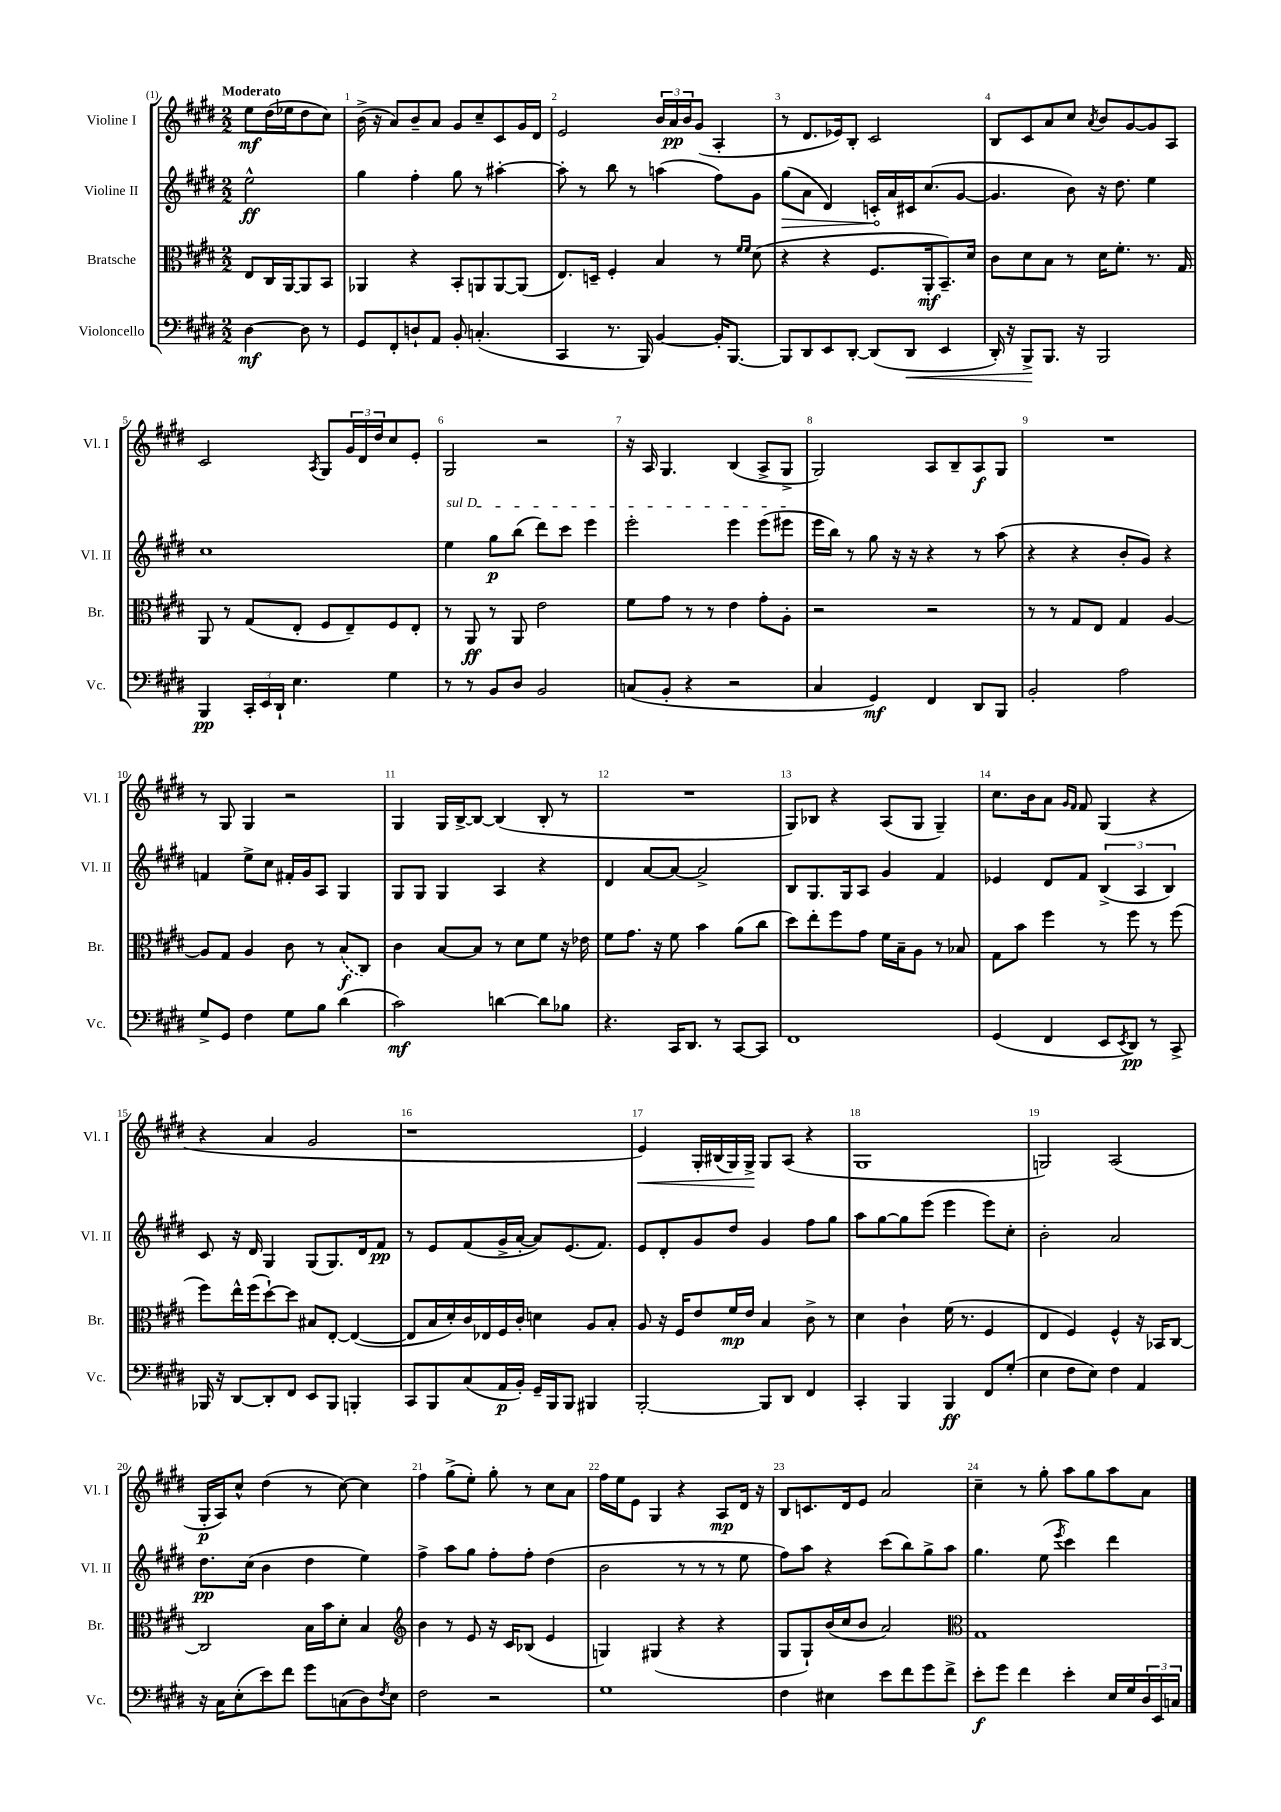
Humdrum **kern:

**kern	**kern	**kern	**kern
*staff4	*staff3	*staff2	*staff1
*clefF4	*clefC3	*clefG2	*clefG2
*k[f#c#g#d#]	*k[f#c#g#d#]	*k[f#c#g#d#]	*k[f#c#g#d#]
*M2/2	*M2/2	*M2/2	*M2/2
[4D#\	8E/L	2ee^^\	8ee\L
.	16C#/L	.	(16dd#\L
.	[16AA/J	.	16ee-\J
8D#\]	8AA/]	.	8dd#\
8r	8BB/J	.	8cc#\J)
=	=	=	=
8GG#/L	4AA-/	4gg#\	(16b^\
.	.	.	16r
8FF#'/	.	.	8a/L)
8D`/	4r	4ff#'\	8b~/
8AA/J	.	.	8a/J
8BB'/	8BB'/L	8gg#\	8g#/L
(4.C'/	8AA/	8r	8cc#~/
.	[8AA/	[4aa#'\	8c#/
.	(8AA/]J	.	16g#/L
.	.	.	16d#/JJ
=	=	=	=
4CC#/	8.E/L)	8aa#'\]	2e/
.	.	8r	.
.	16D~/Jk	.	.
8.r	4F#'/	8bb\	.
.	.	8r	.
16BBB/)	.	.	.
[4BB/	4B/	(4aa\	24b/LL
.	.	.	24a/
.	.	.	24b/J
.	.	.	(8g#/J
16BB'/]LK	8r	8ff#\L)	4A'/
[8.BBB/J	.	.	.
.	16qqf#/LL	.	.
.	16qqf#/JJ	.	.
.	(8d#\	8g#\J	.
=	=	=	=
8BBB/]L	4r	(8gg#\L	8r
8DD#/	.	8a\J	8.d#/L
8EE/	4r	4d#/)	.
.	.	.	16e-/k)
[8DD#'/J	.	.	8B'/J
(8DD#/]L	8.F#/L	16c'/LL	2c#/
.	.	16a/	.
8DD#/J	.	16c#/J	.
.	16AA'/k	(8.cc#/	.
4EE/	8.BB~/)	.	.
.	.	[8g#/J	.
.	16d#/Jk	.	.
=	=	=	=
16DD#'/)	8c#\L	4.g#/]	8B/L
16r	.	.	.
8BBB^/L	8d#\	.	8c#/
8.BBB/J	8B\J	.	8a/
.	8r	8b\)	8cc#/J
16r	.	.	.
.	.	.	8qa/
2BBB/	16d#\LK	16r	8b/L
.	8.f#'\J	8.dd#\	.
.	.	.	[8g#/
.	8.r	4ee\	8g#/]
.	.	.	8A/J
.	16G#/	.	.
=	=	=	=
4BBB/	8AA/	1cc#	2c#/
.	8r	.	.
24CC#'/LL	(8G#/L	.	.
24EE/	.	.	.
24DD#`/JJ	.	.	.
4.E\	8E'/J	.	.
.	.	.	8qA/
.	8F#/L	.	8G#/L
.	8E~/)	.	24g#/L
.	.	.	24d#/
.	.	.	24dd#/J
4G#\	8F#/	.	8cc#/
.	8E'/J	.	8e'/J
=	=	=	=
8r	8r	4ee\	2G#/
8r	8AA/	.	.
8BB/L	8r	8gg#\L	.
8D#/J	8AA/	(8bb\J	.
2BB/	2e\	8ddd#\L)	2r
.	.	8ccc#\J	.
.	.	4eee\	.
=	=	=	=
(8C/L	8f#\L	2eee'\	16r
.	.	.	16A/
8BB'/J	8g#\J	.	4.G#/
4r	8r	.	.
.	8r	.	.
2r	4e\	4eee\	(4B/
.	8g#'\L	(8eee\L	8A^/L
.	8A'\J	8eee#\J	8G#^/J
=	=	=	=
4C#/	2r	16eee\LL	2G#/)
.	.	16bb\JJ)	.
.	.	8r	.
4GG#/)	.	8gg#\	.
.	.	16r	.
.	.	16r	.
4FF#/	2r	4r	8A/L
.	.	.	8B~/
8DD#/L	.	8r	8A/
8BBB/J	.	(8aa\	8G#/J
=	=	=	=
2BB'/	8r	4r	1r
.	8r	.	.
.	8G#/L	4r	.
.	8E/J	.	.
2A\	4G#/	8b'/L	.
.	.	8g#/J)	.
.	[4A/	4r	.
=	=	=	=
8G#^/L	8A/]L	4f/	8r
8GG#/J	8G#/J	.	8G#/
4F#\	4A/	8ee^\L	4G#/
.	.	8cc#\J	.
8G#\L	8c#\	16f#'/LL	2r
.	.	16g#/J	.
8B\J	8r	8A/J	.
(4d#\	(8B/L	4G#/	.
.	8C#/J)	.	.
=	=	=	=
2c#\)	4c#\	8G#/L	4G#/
.	.	8G#/J	.
.	[8B/L	4G#/	16G#/LL
.	.	.	[16B^/J
.	8B/]J	.	8B/_J
[4d\	8r	4A/	(4B/]
.	8d#\L	.	.
8d\]L	8f#\J	4r	8B'/
8B-\J	16r	.	8r
.	16e-\	.	.
=	=	=	=
4.r	8f#\L	4d#/	1r
.	8.g#\J	.	.
.	.	[8a/L	.
.	16r	.	.
16CC#/LK	8f#\	8a/_J	.
8.DD#/J	.	.	.
.	4b\	2a^/]	.
8r	.	.	.
[8CC#/L	(8a\L	.	.
8CC#/]J	8cc#\J	.	.
=	=	=	=
1FF#	8dd#\L)	8B/L	8G#/L)
.	8ee'\	8.G#/	8B-/J
.	8ff#\	.	4r
.	.	16G#/k	.
.	8g#\J	8A/J	.
.	16f#\LL	4g#/	(8A/L
.	16B~\J	.	.
.	8A\J	.	8G#/J
.	8r	4f#/	4G#~/)
.	8B-/	.	.
=	=	=	=
(4GG#/	8G#\L	4e-/	8.cc#\L
.	8b\J	.	.
.	.	.	16b\k
4FF#/	4ff#\	8d#/L	8a\J
.	.	.	16qqg#/LL
.	.	.	16qqf#/JJ
.	.	8f#/J	8f#/
8EE/L	8r	(6B^/	(4G#/
8qEE/	.	.	.
8DD#/J)	8ff#\	.	.
.	.	6A/	.
8r	8r	.	4r
.	.	6B/)	.
8CC#^/	(8ff#\	.	.
=	=	=	=
16BBB-/	8ff#\L)	8c#/	4r
16r	.	.	.
[8DD#/L	16ee^^\L	16r	.
.	(16ff#\J	16d#/	.
8DD#'/]	[8dd#`\)	4G#/	4a/
8FF#/J	8dd#\]J	.	.
8EE/L	8B#/L	(8G#/L	2g#/
8BBB-/J	[8E'/J	8.G#/)	.
4BBB'/	(4E/_	.	.
.	.	16d#/k	.
.	.	8f#/J	.
=	=	=	=
8CC#/L	8E/]L	8r	1r
8BBB/	16B/L	8e/L	.
.	16d#'/)	.	.
(8C#/	16c#/	(8f#/	.
.	16E-/	.	.
16AA/L	16F#/	16g#^/L	.
16BB'/JJ)	16c#'/JJ	[16a'/JJ	.
16GG#~/LL	4d\	8a/]L)	.
16BBB/J	.	.	.
8BBB/J	.	(8.e/	.
4BBB#/	8A/L	.	.
.	.	8.f#/J)	.
.	8B'/J	.	.
=	=	=	=
[2BBB'/	8A/	8e/L	4e/)
.	16r	8d#'/	.
.	16F#/LK	.	.
.	8e/	8g#/	16G#'/LL
.	.	.	(16B#/
.	16f#/L	8dd#/J	16G#/)
.	16e/JJ	.	16G#^/JJ
8BBB/]L	4B/	4g#/	8G#/L
8DD#/J	.	.	(8A/J
4FF#/	8c#^\	8ff#\L	4r
.	8r	8gg#\J	.
=	=	=	=
4CC#'/	4d#\	8aa\L	1G#
.	.	[8gg#\	.
4BBB/	4c#`\	8gg#\]	.
.	.	(8eee\J	.
4BBB/	(16f#\	4eee\	.
.	8.r	.	.
8FF#/L	4F#/	8eee\L)	.
(8G#'/J	.	8cc#'\J	.
=	=	=	=
4E\	4E/	2b'\	2G/)
8F#\L	4F#/)	.	.
8E\J)	.	.	.
4F#\	4F#^^/	2a/	(2A/
4AA/	16r	.	.
.	16BB-/LK	.	.
.	[8C#/J	.	.
=	=	=	=
16r	2C#/]	8.dd#\L	16G#'/LL
16C#\LK	.	.	16A/J)
(8E'\	.	.	8cc#^^/J
.	.	(16cc#\Jk	.
8e\)	.	4b\	(4dd#\
8f#\J	.	.	.
8g#\L	16B\LL	4dd#\	8r
.	16b\J	.	.
(8C\	8d#'\J	.	[8cc#\)
8D#\)	4B/	4ee\)	4cc#\]
8qF#/	.	.	.
8E\J	.	.	.
=	=	=	=
*	*clefG2	*	*
2F#\	4b\	4ff#^\	4ff#\
.	8r	8aa\L	(8gg#^\L
.	8e/	8gg#\J	8ee'\J)
2r	16r	8ff#'\L	8gg#'\
.	16c#/LK	.	.
.	(8B-/J	8ff#'\J	8r
.	4e/	(4dd#\	8cc#\L
.	.	.	8a\J
=	=	=	=
1G#	4G/)	2b\	16ff#\LL
.	.	.	16ee\J
.	.	.	8e\J
.	(4G#/	.	4G#/
.	4r	8r	4r
.	.	8r	.
.	4r	8r	8A/L
.	.	8ee\	16d#/Jk
.	.	.	16r
=	=	=	=
4F#\	8G#/L	8ff#\L)	8B/L
.	8G#`/)	8aa\J	8.c/
4E#\	(16b/L	4r	.
.	16cc#/J	.	16d#/k
.	8b/J	.	8e/J
8e\L	2a/)	(8ccc#\L	2a/
8f#\	.	8bb\)	.
8g#\	.	8gg#^\	.
8f#^\J	.	8aa\J	.
=	=	=	=
*	*clefC3	*	*
8e'\L	1G#	4.gg#\	4cc#~\
8g#\J	.	.	.
4f#\	.	.	8r
.	.	(8ee\	8gg#'\
.	.	8qeee/	.
4e'\	.	4ccc#\)	8aa\L
.	.	.	8gg#\
16E/LL	.	4ddd#\	8aa\
16G#/	.	.	.
24D#/	.	.	8a\J
24EE/	.	.	.
24C/JJ	.	.	.
==	==	==	==
*-	*-	*-	*-
